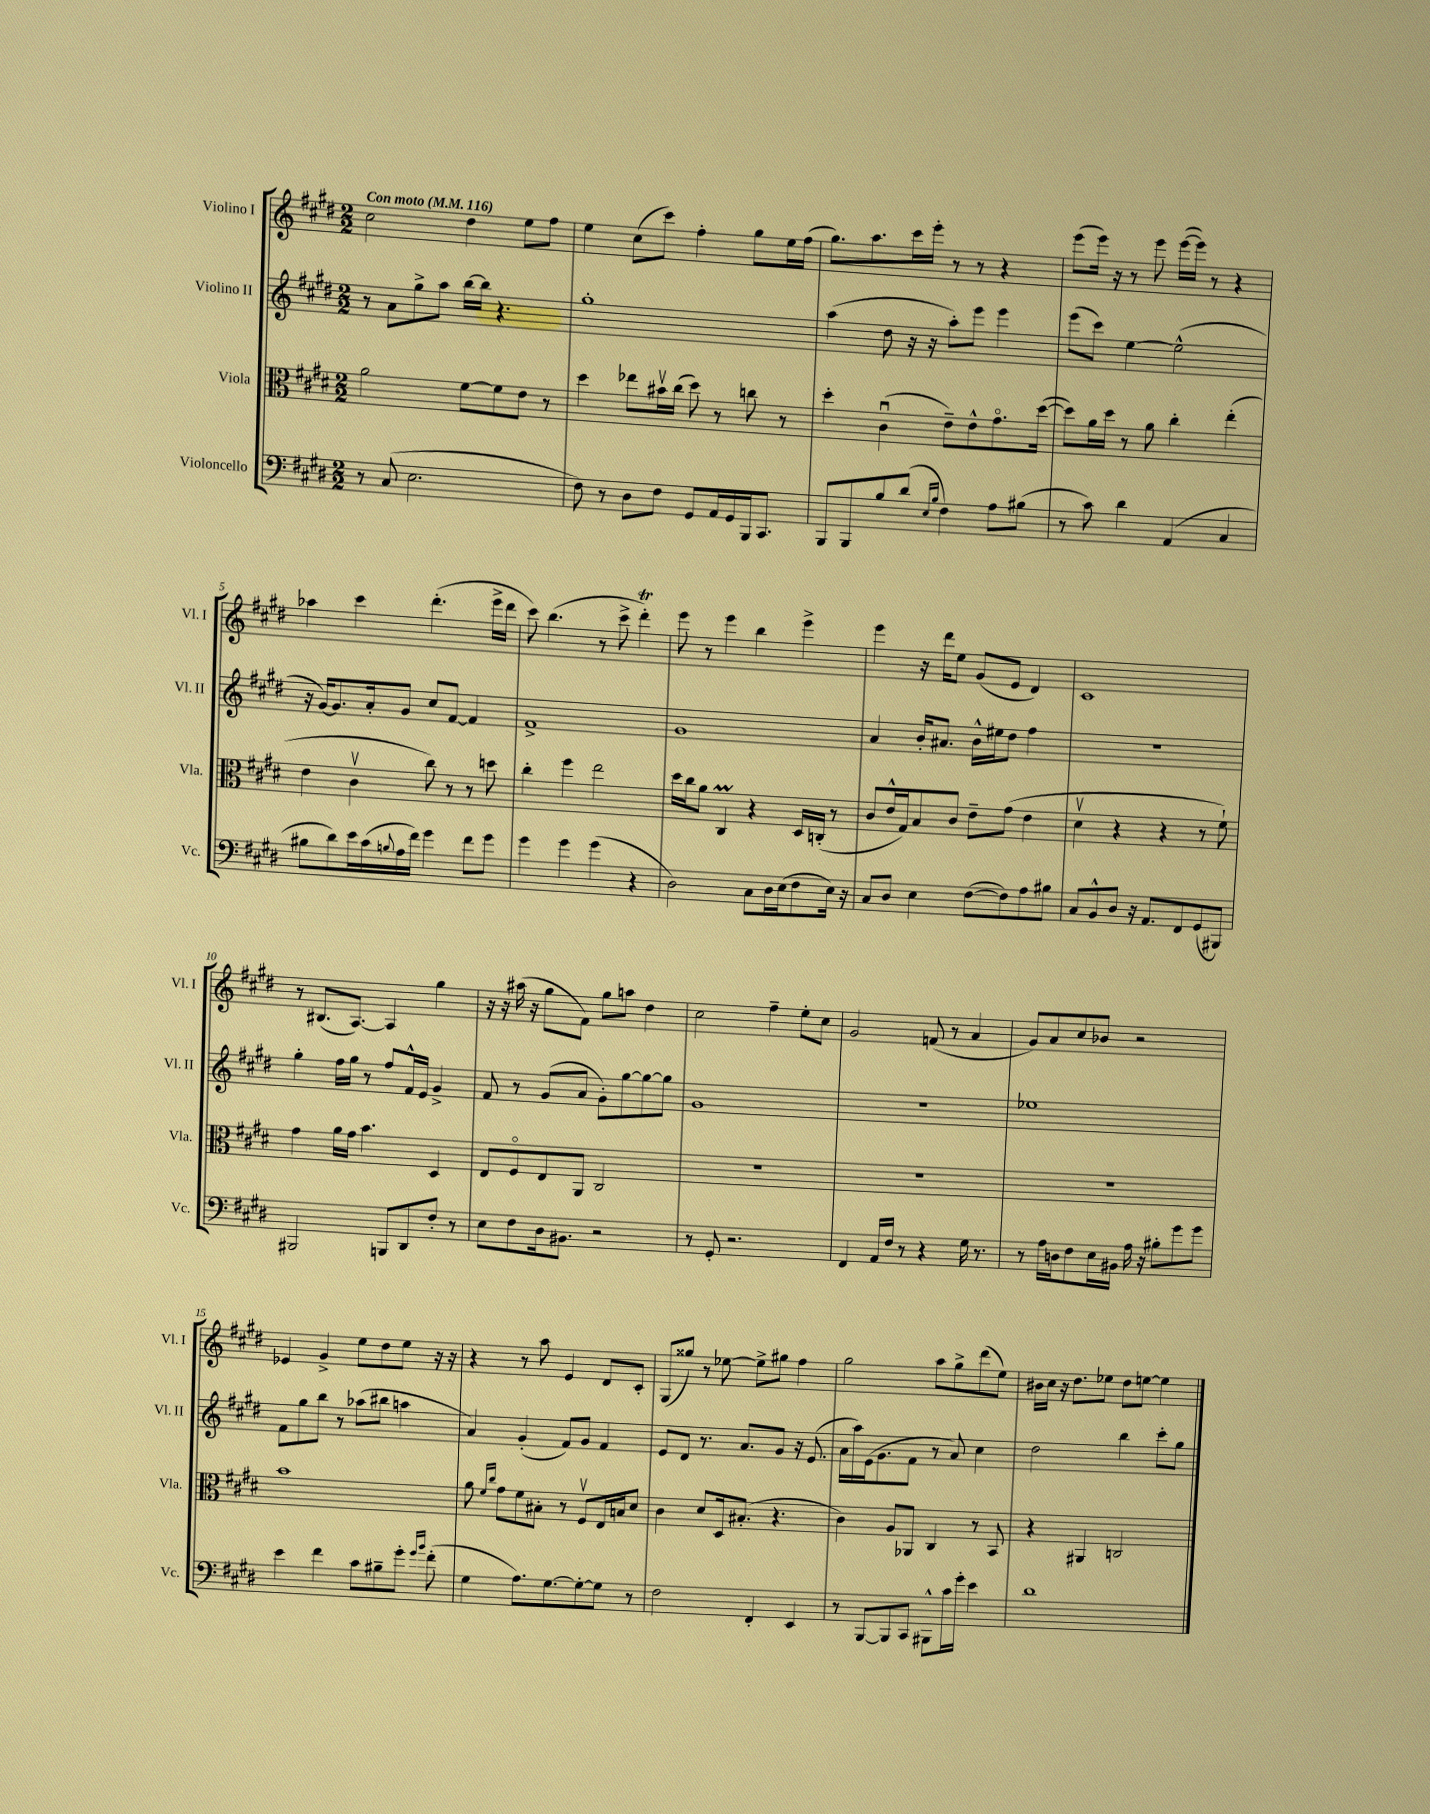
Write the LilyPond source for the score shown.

<<
\new StaffGroup <<
\new Staff = "s0" \with { instrumentName = "Violino I" shortInstrumentName = "Vl. I" } {
    \clef treble \key e \major \numericTimeSignature \time 2/2 \tempo "Con moto" 4 = 116
    cis''2 dis''4 e''8 fis''8 |
    e''4 cis''8( cis'''8) fis''4-. gis''8 e''16 fis''16( |
    gis''8.) a''8. cis'''16 e'''16-. r8 r8 r4 |
    e'''8( e'''16) r16 r8 e'''8 e'''16~( e'''16) r8 r4 |
    aes''4 cis'''4 dis'''4.-.( e'''16-> dis'''16 |
    cis'''8) b''4.( r8 cis'''8-> dis'''4-.\trill) |
    e'''8 r8 e'''4 b''4 e'''4-> |
    e'''4 r16 dis'''16 e''8 gis'8( e'8 dis'4) |
    cis'1 |
    r8 bis8.( a8.~) a4 gis''4 |
    r16 r16 ais''16( r16 gis''8 fis'8) gis''8 a''8 dis''4 |
    cis''2 fis''4-- e''8-. cis''8 |
    gis'2 f'8( r8 a'4 |
    gis'8) a'8 cis''8 bes'8 r2 |
    ees'4 gis'4-> e''8 dis''8 e''8 r16 r16 |
    r4 r8 a''8 e'4 dis'8 cis'8-. |
    gis8( gisis''8) r8 ees''8~ ees''8-> gis''8 fis''4 |
    gis''2 a''8 gis''8-> dis'''8( e''8) |
    bis'16 cis''16 r16 dis''8. ees''8 dis''8 e''8~ e''4 \bar "|." |
}
\new Staff = "s1" \with { instrumentName = "Violino II" shortInstrumentName = "Vl. II" } {
    \clef treble \key e \major \numericTimeSignature \time 2/2
    r8 a'8 gis''8-> a''8 b''16~ b''16 r4. |
    gis''1-. |
    a''4( dis''8 r16 r16 a''8-.) e'''8 e'''4 |
    e'''8( cis'''8) e''4~ e''2-^( |
    r16 gis'16~) gis'8. a'16-. gis'8 cis''8 fis'8~ fis'4 |
    fis'1-> |
    gis'1 |
    a'4 b'16-. ais'8. b'16-^ eis''16 dis''8 fis''4 |
    r1 |
    gis''4-. fis''16 gis''16 r8 fis''8 fis'16-^ e'16 gis'4-> |
    fis'8 r8 gis'8( a'8 gis'8-.) gis''8~ gis''8~ gis''8 |
    gis'1 |
    r1 |
    ees''1 |
    fis'8 gis''8 b''8 r8 aes''8( bis''8 a''4 |
    a'4) gis'4-.( fis'8) gis'8 fis'4 |
    e'8 dis'8 r8. a'8. gis'8 r16 e'8.( |
    a'16 a''16) e'16( gis'8. fis'8 r8 a'8) cis''4 |
    dis''2 b''4 cis'''8-. gis''8 \bar "|." |
}
\new Staff = "s2" \with { instrumentName = "Viola" shortInstrumentName = "Vla." } {
    \clef alto \key e \major \numericTimeSignature \time 2/2
    a'2 fis'8~ fis'8 e'8 r8 |
    dis''4 ees''8 bis'16\upbow cis''16( dis''8) r8 c''8 r8 |
    dis''4-. cis'4\downbow( e'8--) e'8-^ gis'8.\flageolet dis''16~( |
    dis''8) a'16 dis''16 r8 a'8 cis''4-. e''4-.( |
    e'4 cis'4\upbow cis''8) r8 r8 d''8 |
    cis''4-. fis''4 e''2 |
    dis''16 cis''16 a'8 cis4\prall r4 dis16 c16-.( r8 |
    cis'8 e'16-^ gis16) b8 cis'8 e'8-- gis'8( e'4 |
    dis'4\upbow r4 r4 r8 fis'8-!) |
    gis'4 a'16 gis'16 b'4. dis4 |
    e8 fis8\flageolet e8 a,8 cis2 |
    R1 |
    R1 |
    R1 |
    b'1 |
    a'8 \grace { fis'16 cis''16 } gis'8 fis'8 bis8-. r8 fis8\upbow e16 b16 dis'8 |
    cis'4 dis'8 dis16 bis8.-.( r4. |
    cis'4) a8 aes,8 cis4 r8 b,8 |
    r4 ais,4 c2 \bar "|." |
}
\new Staff = "s3" \with { instrumentName = "Violoncello" shortInstrumentName = "Vc." } {
    \clef bass \key e \major \numericTimeSignature \time 2/2
    r8 cis8( e2. |
    fis8) r8 dis8 fis8 gis,8 a,16 gis,16 b,,16 cis,8. |
    b,,8 b,,8 b8 dis'8( \grace { e16 b16 } fis4) a8 bis8( |
    r8 cis'8) dis'4 a,4( cis4 |
    bis8 dis'8) e'16 cis'16( \appoggiatura { b8 } a16 fis'16) gis'4 fis'8 gis'8 |
    gis'4 gis'4 gis'4( r4 |
    dis2) cis8 dis16 e16( fis8 e16) r16 |
    cis8 dis8 e4 fis8~( fis8) a8 bis8 |
    cis8 b,8-^ dis8 r16 a,8. fis,8 gis,8( bis,,8) |
    bis,,2 b,,8 dis,8 fis8-. r8 |
    e8 fis8 dis16 bis,8. r2 |
    r8 gis,8-. r2. |
    fis,4 a,16 fis16 r8 r4 gis16 r8. |
    r8 a16 d16 fis8 e16 bis,16 a16 r16 bis8-. gis'8 gis'8 |
    e'4 fis'4 cis'8 bis8-- gis'8-. \grace { gis'16 b'16 } fis'8-.( |
    gis4 a8.) gis8.~ gis8~-. gis8 r8 |
    fis2 fis,4-. e,4 |
    r8 b,,8~ b,,8 cis,8 bis,,8-^ cis'16 gis'16-. e'4 |
    dis'1 \bar "|." |
}
>>
>>
